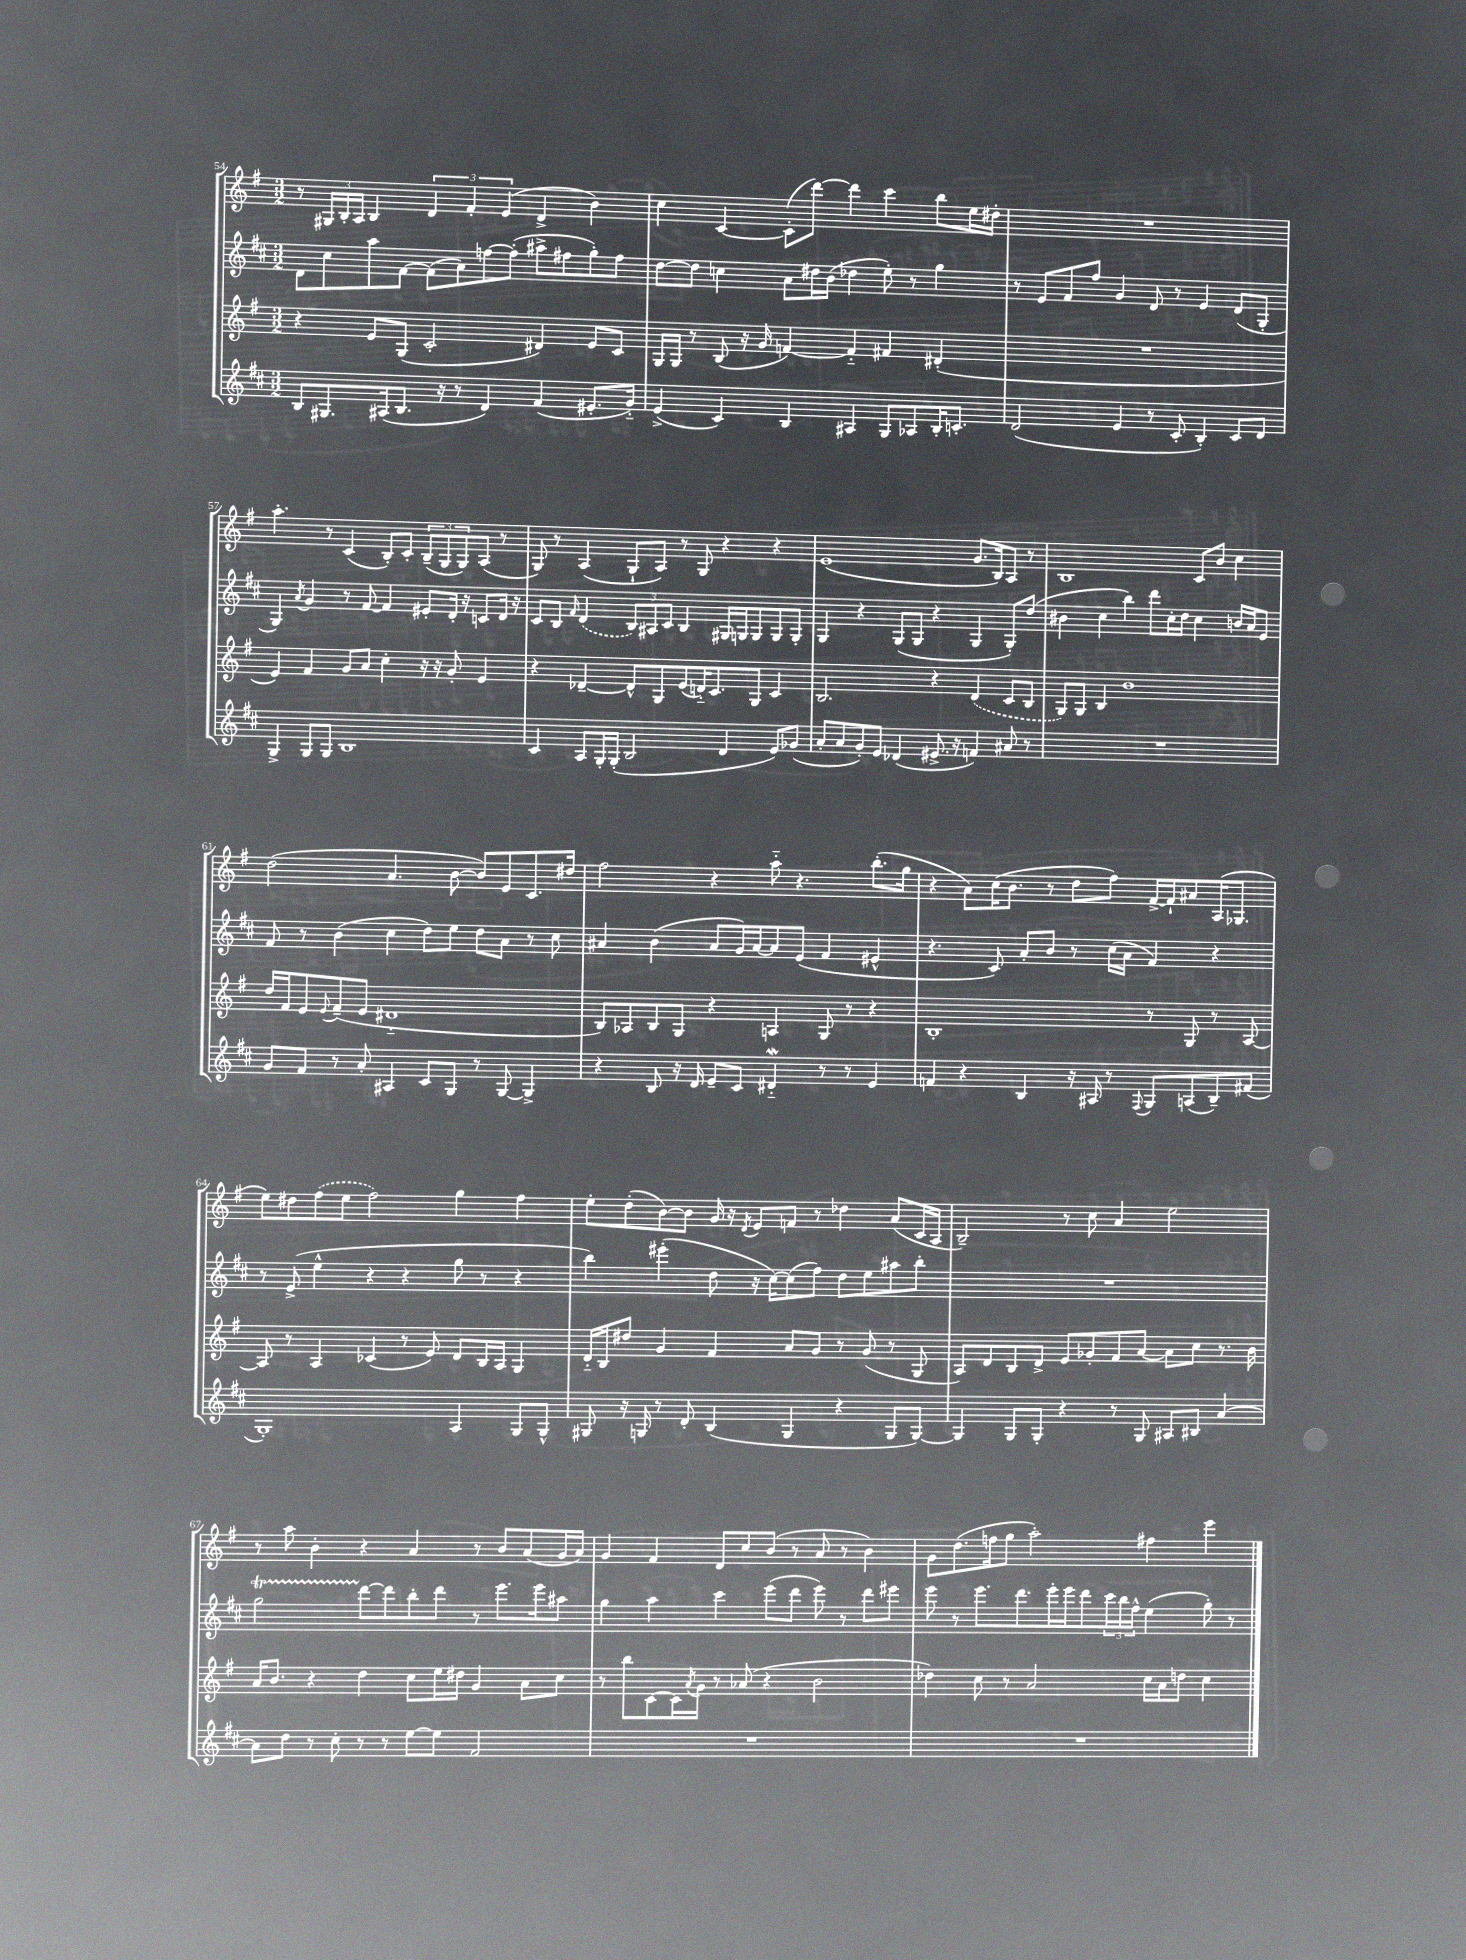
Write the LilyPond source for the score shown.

<<
\new StaffGroup <<
\new Staff = "s0" {
    \clef treble \key g \major \numericTimeSignature \time 3/2
    r8 \tuplet 3/2 { gis16 b16-. a16 } b4 \tuplet 3/2 { d'4 fis'4-. e'4( } d'4-> b'4) |
    c''4 c'4~ c'8-.( d'''8~) d'''4 c'''4 b''8 e''16 dis''16-. |
    R1. |
    a''4.-. r8 c'4( b8-.) c'8-. \tuplet 3/2 { b8--( g8 g8) } a8( r8 |
    g8) r8 a4( g8-! a8) r8 g8 r4 r4 |
    e'1( g'8. b16) a8 r8 |
    b1 c'8 b'8 c''4 |
    d''2( a'4. b'8~ b'8) e'8 c'8. dis''16 |
    fis''2 r4 a''8-_ r4. b''8.-.( g''16 |
    r4 a'8) c''16( b'8. r8 d''8 fis''8) fis'16~-> fis'16-! ais'8 a16( ges8. |
    e''8) dis''8 \once \slurDashed fis''8( e''8 fis''2) g''4 fis''4 |
    e''8-. d''8-.( b'8~) b'8 g'16 r16 \acciaccatura { d'8 } e'8 f'8 r8 des''4 a'8( c'16 a16 |
    b2--) r8 c''8 a'4 e''2 |
    r8 a''8 b'4-. r4 a'4 r8 b'8 a'8( g'16 a'16) |
    g'4 fis'4 d'8 c''8 b'8( r8 a'8 r8 b'4) |
    g'8 d''8.( f''16 g''8 a''2-.) fis''4 e'''4 \bar "|." |
}
\new Staff = "s1" {
    \clef treble \key d \major \numericTimeSignature \time 3/2
    d'8 cis''8 a''8 fis'8~ fis'8( a'8) f''8~ f''8-.( ais''8-> fis''8 g''8-.) fis''8 |
    d''8~ d''8 c''4 a'8 dis''16 b'16( des''4 e''8-.) r8 g''4 |
    r8 e'8 fis'8 fis''8 g'4 d'8 r8 e'4 d'8( g8-. |
    g4) \acciaccatura { a'8 } g'4 r8 fis'8~ fis'4 eis'8-. d'16-. r16 c'8 d'16 r16 |
    cis'8 b8 \grace { fis'16 } \once \slurDashed d'4( \tuplet 3/2 { b8) ais8 cis'8 } b4 gis16 g16 g8 g8 g8-. |
    g4 r4 g8( g8 r4 g4 g8-.) d''8( |
    bis'4 cis''4 b''4) d'''8 cis''16-. d''16 cis''4 b'16 a'16 e'8 |
    fis'8 r8 b'4( cis''4 d''8) e''8 d''8 a'8 r8 cis''8 |
    ais'4 b'4( ais'8 g'16) ais'16~ ais'8 e'8( fis'4 eis'4-^ |
    r4. cis'8) a'8-. b'8 r8 cis''16( a'16 fis'4) r4 |
    r8 e'8->( e''4-^ r4 r4 g''8 r8 r4 |
    b''4) eis'''4-.( d''8 r16 cis''16~) cis''8( fis''8) d''8 e''8 ais''8 b''8-. |
    R1. |
    g''2\startTrillSpan d'''8~\stopTrillSpan d'''8 b''8-. d'''8 r8 e'''8. e'''16 ais''8 |
    g''4 a''4 cis'''4 e'''8( d'''8 e'''8) r8 d'''8 eis'''8 |
    e'''8 r8 e'''8. d'''8. e'''16-. e'''16 d'''8 \tuplet 3/2 { cis'''16 b''16 fis''16-^ } e''4( g''8-.) r8 \bar "|." |
}
\new Staff = "s2" {
    \clef treble \key g \major \numericTimeSignature \time 3/2
    r4 e'8 g8( c'2-. dis'4) e'8 c'8 |
    g16 g16 r8 b8( r16 g'16 f'4~) f'4-_ fis'4 dis'4-.( |
    R1. |
    e'4) fis'4 g'8 a'8 c''4-. r16 r16 g'8-. e'4 |
    r4 des'4~-- des'8-^ g8 e'8( d'16-_) c'8. g8 c'4 |
    b2. r4 \once \slurDashed d'4( c'8 b8 |
    g8) g8 b4 b'1 |
    d''16 fis'16 e'8 \appoggiatura { e'8 } fis'8--( e'8 dis'1-_ |
    b8) aes8 b8 g8 r4 a4 g8 r8 r4 |
    b1-. r8 g8 r8 a8~ |
    a8 r8 a4 ces'4( r8 e'8) d'8 b16 a16 g4 |
    d'16-_ b16 dis''8 g'4 fis'4 a'8 g'8 r8 g'8( r8 g8 |
    a8) d'8 b8 d'8-> e'8 ges'8-. fis'8 a'8~ a'8 c''8 r8. b'16 |
    a'16 b'8. r4 d''4 c''8 e''16 dis''16 g'4 a'8 c''8 |
    r8 b''8 c'8~ c'16 \acciaccatura { a'8 } g'16 r8 aes'8( r4 b'2 |
    des''4) c''8 r8 a'2 c''16 a'16 d''8 c''4 \bar "|." |
}
\new Staff = "s3" {
    \clef treble \key d \major \numericTimeSignature \time 3/2
    b8 gis8. ais16( b8. r16 r8 d'4) fis'4( eis'8.-. g'16-_) |
    e'4->( cis'4) b4 ais4 g8 aes8 b16-. c'8.-. |
    d'2( e'4 r8 cis'8-. b4-.) cis'8 d'8 |
    g4-> g8 g8 b1 |
    cis'4 a8 g16-. g16-.( b2 d'4 e'8) ges'8( |
    a'8-. a'8 g'8-.) e'8 des'4( eis'8.-> r16 f'4) ais'8 r8 |
    R1. |
    g'8 fis'8 r8 a'8-. ais4 cis'8 g8 r8 g8~ g4-> |
    r4 b8 r16 d'16 e'8-- cis'8 dis'4-_\mordent r8 r8 e'4 |
    f'4 r4 b4 r16 ais16 r8 \appoggiatura { fis8 } g8 a8( b8--) fis'8( |
    g1-.) a4 g8 g8-^ |
    gis8 r16 g16 r8 d'8-. b4( g4 r4 g8 g8~) |
    g4 g8 g8-. r4 r8 g8 ais8 bis8 a'4~ |
    a'8 d''8 r8 cis''8-. r8 r8 e''8~ e''8 fis'2 |
    R1. |
    R1. \bar "|." |
}
>>
>>
\layout { \context { \Score currentBarNumber = #54 } }
